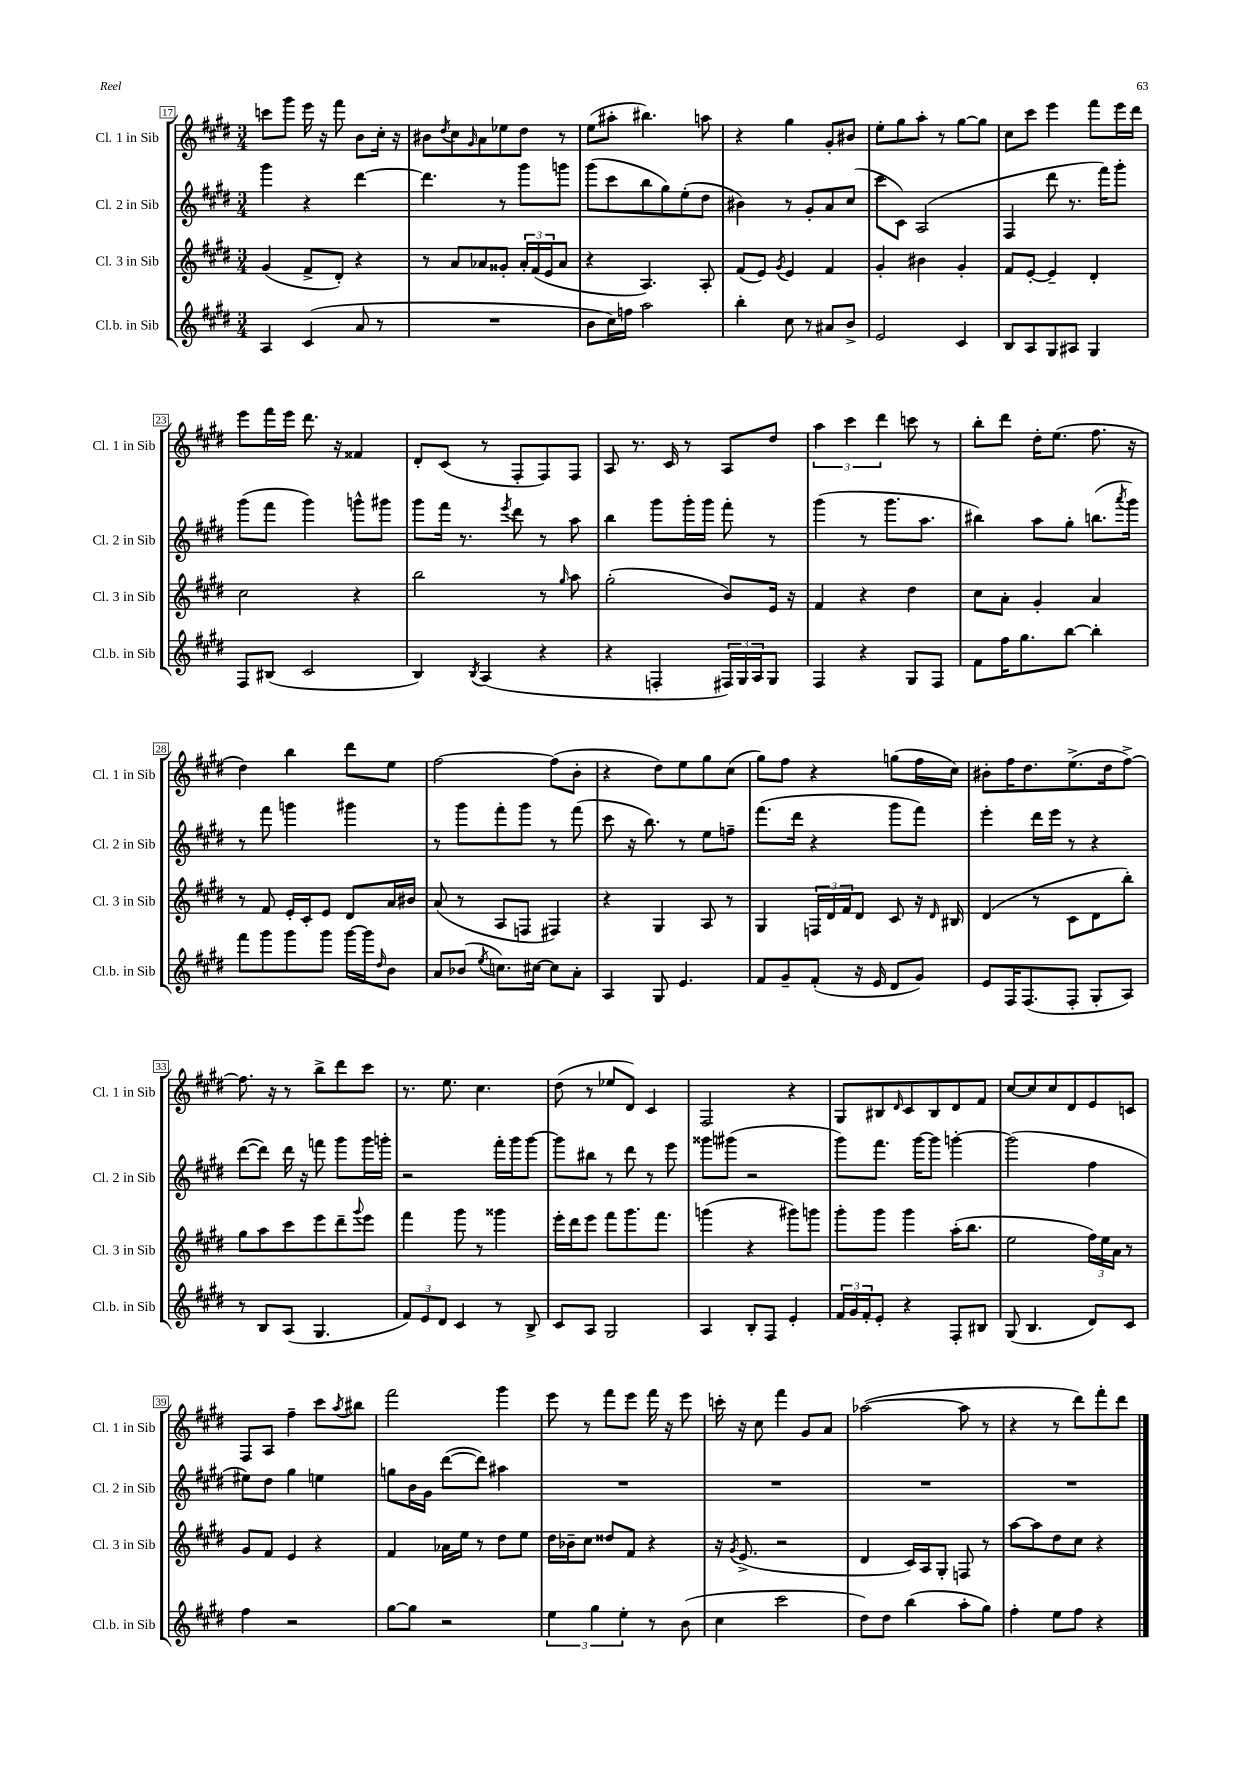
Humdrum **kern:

**kern	**kern	**kern	**kern
*staff4	*staff3	*staff2	*staff1
*clefG2	*clefG2	*clefG2	*clefG2
*k[f#c#g#d#]	*k[f#c#g#d#]	*k[f#c#g#d#]	*k[f#c#g#d#]
*M3/4	*M3/4	*M3/4	*M3/4
4A/	(4g#/	4ggg#\	8ccc\L
.	.	.	8ggg#\J
(4c#/	8f#^/L	4r	16eee\
.	.	.	16r
.	8d#'/J)	.	8fff#\
8a/	4r	[4ddd#\	8b\L
8r	.	.	16cc#'\Jk
.	.	.	16r
=	=	=	=
2.r	8r	4.ddd#\]	8b#\L
.	.	.	8qdd#/
.	8a/L	.	8cc#\
.	.	.	16qqg#/
.	8a-/	.	8a\
.	8g##'/J	8r	8ee-\
.	24a-'/LL	8ggg#\L	8dd#\J
.	(24f#/	.	.
.	24e/J	.	.
.	8a-/J	8ggg\J	8r
=	=	=	=
8b\L	4r	(8ggg#\L	(8ee\L
16cc#\L)	.	8ccc#\	8aa#'\J
16ff\JJ	.	.	.
2aa\	4.A/)	8bb\	4.bb#\)
.	.	8gg#\)	.
.	.	(8ee'\	.
.	8A'/	8dd#\J	8aa\
=	=	=	=
4bb'\	(8f#/L	4b#\)	4r
.	8e/J)	.	.
.	8qg#/	.	.
8cc#\	4e/	8r	4gg#\
8r	.	8g#'/L	.
8a#/L	4f#/	8a/	8g#'/L
8b^/J	.	(8cc#/J	8b#/J
=	=	=	=
2e/	4g#'/	8ccc#\L	8ee'\L
.	.	8c#\J)	8gg#\
.	4b#\	(2A/	8aa'\J
.	.	.	8r
4c#/	4g#'/	.	[8gg#\L
.	.	.	8gg#\]J
=	=	=	=
8B/L	8f#/L	4F#/	8cc#\L
8A/	[8e'/J	.	8ccc#\J
8G#/	4e~/]	8ddd#\	4eee\
8A#/J	.	8.r	.
4G#/	4d#'/	.	8fff#\L
.	.	16fff#\LK)	.
.	.	8ggg#'\J	16eee\L
.	.	.	16ddd#\JJ
=	=	=	=
8F#/L	2cc#\	(8ggg#\L	8eee\L
(8B#/J	.	8fff#\J	16fff#\L
.	.	.	16eee\JJ
2c#/	.	4ggg#\)	8.ddd#\
.	.	.	16r
.	4r	8ggg^^\L	4f##/
.	.	8ggg#\J	.
=	=	=	=
4B/)	2bb\	8ggg#\L	8d#'/L
.	.	16fff#\Jk	(8c#/J
.	.	8.r	.
8qB/	.	.	.
(4A/	.	.	8r
.	.	8qeee/	.
.	.	8ddd#\	8F#'/L
4r	8r	8r	8F#/)
.	16qqgg#/	.	.
.	8aa\	8aa\	8F#/J
=	=	=	=
4r	(2gg#'\	4bb\	8A/
.	.	.	8.r
4F'/	.	8ggg#\L	.
.	.	.	16c#/
.	.	16ggg#'\L	8r
.	.	16ggg#\JJ	.
24F#/LL)	8b/L)	8fff#'\	8A/L
24G#/	.	.	.
24A/J	.	.	.
8G#/J	16e/Jk	8r	8dd#/J
.	16r	.	.
=	=	=	=
4F#/	4f#/	(4ggg#\	6aa\
.	.	.	6ccc#\
4r	4r	8r	.
.	.	.	6ddd#\
.	.	8.ggg#\L	.
8G#/L	4dd#\	.	8ccc\
.	.	8.aa\J	.
8F#/J	.	.	8r
=	=	=	=
8f#\L	8cc#\L	4bb#\)	8bb'\L
16ff#\K	8a'\J	.	8ddd#\J
8.gg#\	.	.	.
.	4g#'/	8aa\L	16dd#'\LK
.	.	.	(8.ee\J
[8bb\J	.	8gg#'\J	.
4bb'\]	4a/	(8.bb\L	8.ff#\
.	.	8qaaa/	.
.	.	16ggg#\Jk)	16r
=	=	=	=
8fff#\L	8r	8r	4dd#\)
8ggg#\	8f#/	8fff#\	.
8ggg#\	16e'/LL	4ggg\	4bb\
.	16c#'/J	.	.
8ggg#\J	8e/J	.	.
[16ggg#\LL	8d#/L	4ggg#\	8ddd#\L
16ggg#\]J	.	.	.
16qqdd#/	.	.	.
8b\J	16a/L	.	8ee\J
.	16b#/JJ	.	.
=	=	=	=
8a/L	(8a/	8r	[2ff#\
(8b-/J	8r	8ggg#\L	.
8qee/	.	.	.
8.cc\L)	8A/L	8fff#'\	.
.	8F/J	8ggg#\J	.
[16cc#\Jk	.	.	.
8cc#\]L	4F#/)	8r	(8ff#\]L
8a'\J	.	(8fff#\	8b'\J
=	=	=	=
4A/	4r	8ccc#\	4r
.	.	16r	.
.	.	8.bb\)	.
8G#/	4G#/	.	8dd#\L)
4.e/	.	8r	8ee\
.	8A/	8ee\L	8gg#\
.	8r	8ff~\J	(8cc#\J
=	=	=	=
8f#/L	4G#/	(8.fff#\L	8gg#\L)
8g#~/	.	.	8ff#\J
.	.	16ddd#\Jk	.
(8f#'/J	24F/LL	4r	4r
.	24d#/	.	.
.	24f#/J	.	.
16r	8d#/J	.	.
16e/	.	.	.
8d#/L	8c#/	8ggg#\L	(8gg\L
8g#/J)	16r	8fff#\J)	16ff#\L
.	16qqd#/	.	.
.	16B#/	.	16cc#\JJ)
=	=	=	=
8e/L	(4d#/	4eee'\	8b#'\L
16F#/K	.	.	16ff#\K
(8.F#/	.	.	8.dd#\
.	8r	16ddd#\LL	.
.	.	16eee\JJ	.
8F#'/J	8c#\L	8r	(8.ee^\
8G#'/L	8d#\	4r	.
.	.	.	16dd#\k
8A/J)	8bb'\J)	.	[8ff#^\J)
=	=	=	=
8r	8gg#\L	([8ddd#\L	8.ff#\]
8B/L	8aa\	8ddd#\]J)	.
.	.	.	16r
(8A/J	8ccc#\	16ddd#\	8r
.	.	16r	.
4.G#/	8eee\	8fff\	8bb^\L
.	8ddd#~\	8ggg#\L	8ddd#\
.	8qqggg#/	.	.
.	8eee\J	16ggg#\L	8ccc#\J
.	.	16ggg'\JJ	.
=	=	=	=
12f#/L)	4fff#\	2r	8.r
12e/	.	.	.
12d#/J	.	.	.
.	.	.	8.ee\
4c#/	8ggg#\	.	.
.	8r	.	4.cc#\
8r	4ggg##\	16fff#'\LL	.
.	.	16ggg#\J	.
8B^/	.	[8ggg#\J	.
=	=	=	=
8c#/L	16eee'\LL	8ggg#\]L	(8dd#\
.	16ddd#\J	.	.
8A/J	8eee\J	8bb#\J	8r
2G#/	8fff#\L	8r	8ee-/L
.	8.ggg#\	8ddd#\	8d#/J)
.	.	8r	4c#/
.	8.fff#\J	.	.
.	.	8eee\	.
=	=	=	=
4A/	(4ggg\	8ggg##\L	2F#/
.	.	(8ggg#\J	.
8B'/L	4r	2r	.
8F#/J	.	.	.
4e'/	8ggg#\L)	.	4r
.	8ggg\J	.	.
=	=	=	=
24f#/LL	8ggg#'\L	8ggg#\L)	8G#/L
24g#/	.	.	.
24f#'/J	.	.	.
8e'/J	8ggg#\J	8.fff#\J	8B#/
.	.	.	16qqd#/
4r	4ggg#\	.	8c#/
.	.	[16ggg#\LK	.
.	.	8ggg#\]J	8B#/
8F#'/L	(16aa'\LK	[4ggg'\	8d#/
.	8.bb\J	.	.
8B#/J	.	.	8f#/J
=	=	=	=
(8G#/	2ee\	(2ggg\]	[8cc#/L
4.B/	.	.	8cc#/]
.	.	.	8cc#/
.	.	.	8d#/
8d#/L)	24ff#\LL)	4ff#\	8e/
.	24ee\	.	.
.	24a\JJ	.	.
8c#/J	8r	.	8c/J
=	=	=	=
4ff#\	8g#/L	8ee#\L)	8F#/L
.	8f#/J	8dd#\J	8A/J
2r	4e/	4gg#\	4ff#~\
.	4r	4ee\	8ccc#\L
.	.	.	8qaa/
.	.	.	8bb#\J
=	=	=	=
[8gg#\L	4f#/	8gg\L	2fff#\
8gg#\]J	.	16b\L	.
.	.	16g#\JJ	.
2r	16a-\LL	([8ddd#\L	.
.	16ee\JJ	.	.
.	8r	8ddd#\]J)	.
.	8dd#\L	4aa#\	4ggg#\
.	8ee\J	.	.
=	=	=	=
6ee\	16dd#\LL	2.r	8eee\
.	16b-~\J	.	.
.	8cc#\J	.	8r
6gg#\	.	.	.
.	8dd##/L	.	8fff#\L
6ee'\	.	.	.
.	8f#/J	.	8eee\J
8r	4r	.	16fff#\
.	.	.	16r
(8b\	.	.	8eee\
=	=	=	=
4cc#\	16r	2.r	16ccc'\
.	8qg#/	.	.
.	(8.e^/	.	16r
.	.	.	8cc#\
2ccc#\	2r	.	4fff#\
.	.	.	8g#/L
.	.	.	8a/J
=	=	=	=
8dd#\L)	4d#/	2.r	([2aa-\
8dd#\J	.	.	.
(4bb\	16c#/LL)	.	.
.	16A/J	.	.
.	8G#'/J	.	.
8aa'\L	8F/	.	8aa-\]
8gg#\J)	8r	.	8r
=	=	=	=
4ff#'\	[8aa\L	2.r	4r
.	8aa\]	.	.
8ee\L	8dd#\	.	8r
8ff#\J	8cc#\J	.	8ddd#\L)
4r	4r	.	8fff#'\
.	.	.	8ddd#\J
==	==	==	==
*-	*-	*-	*-
